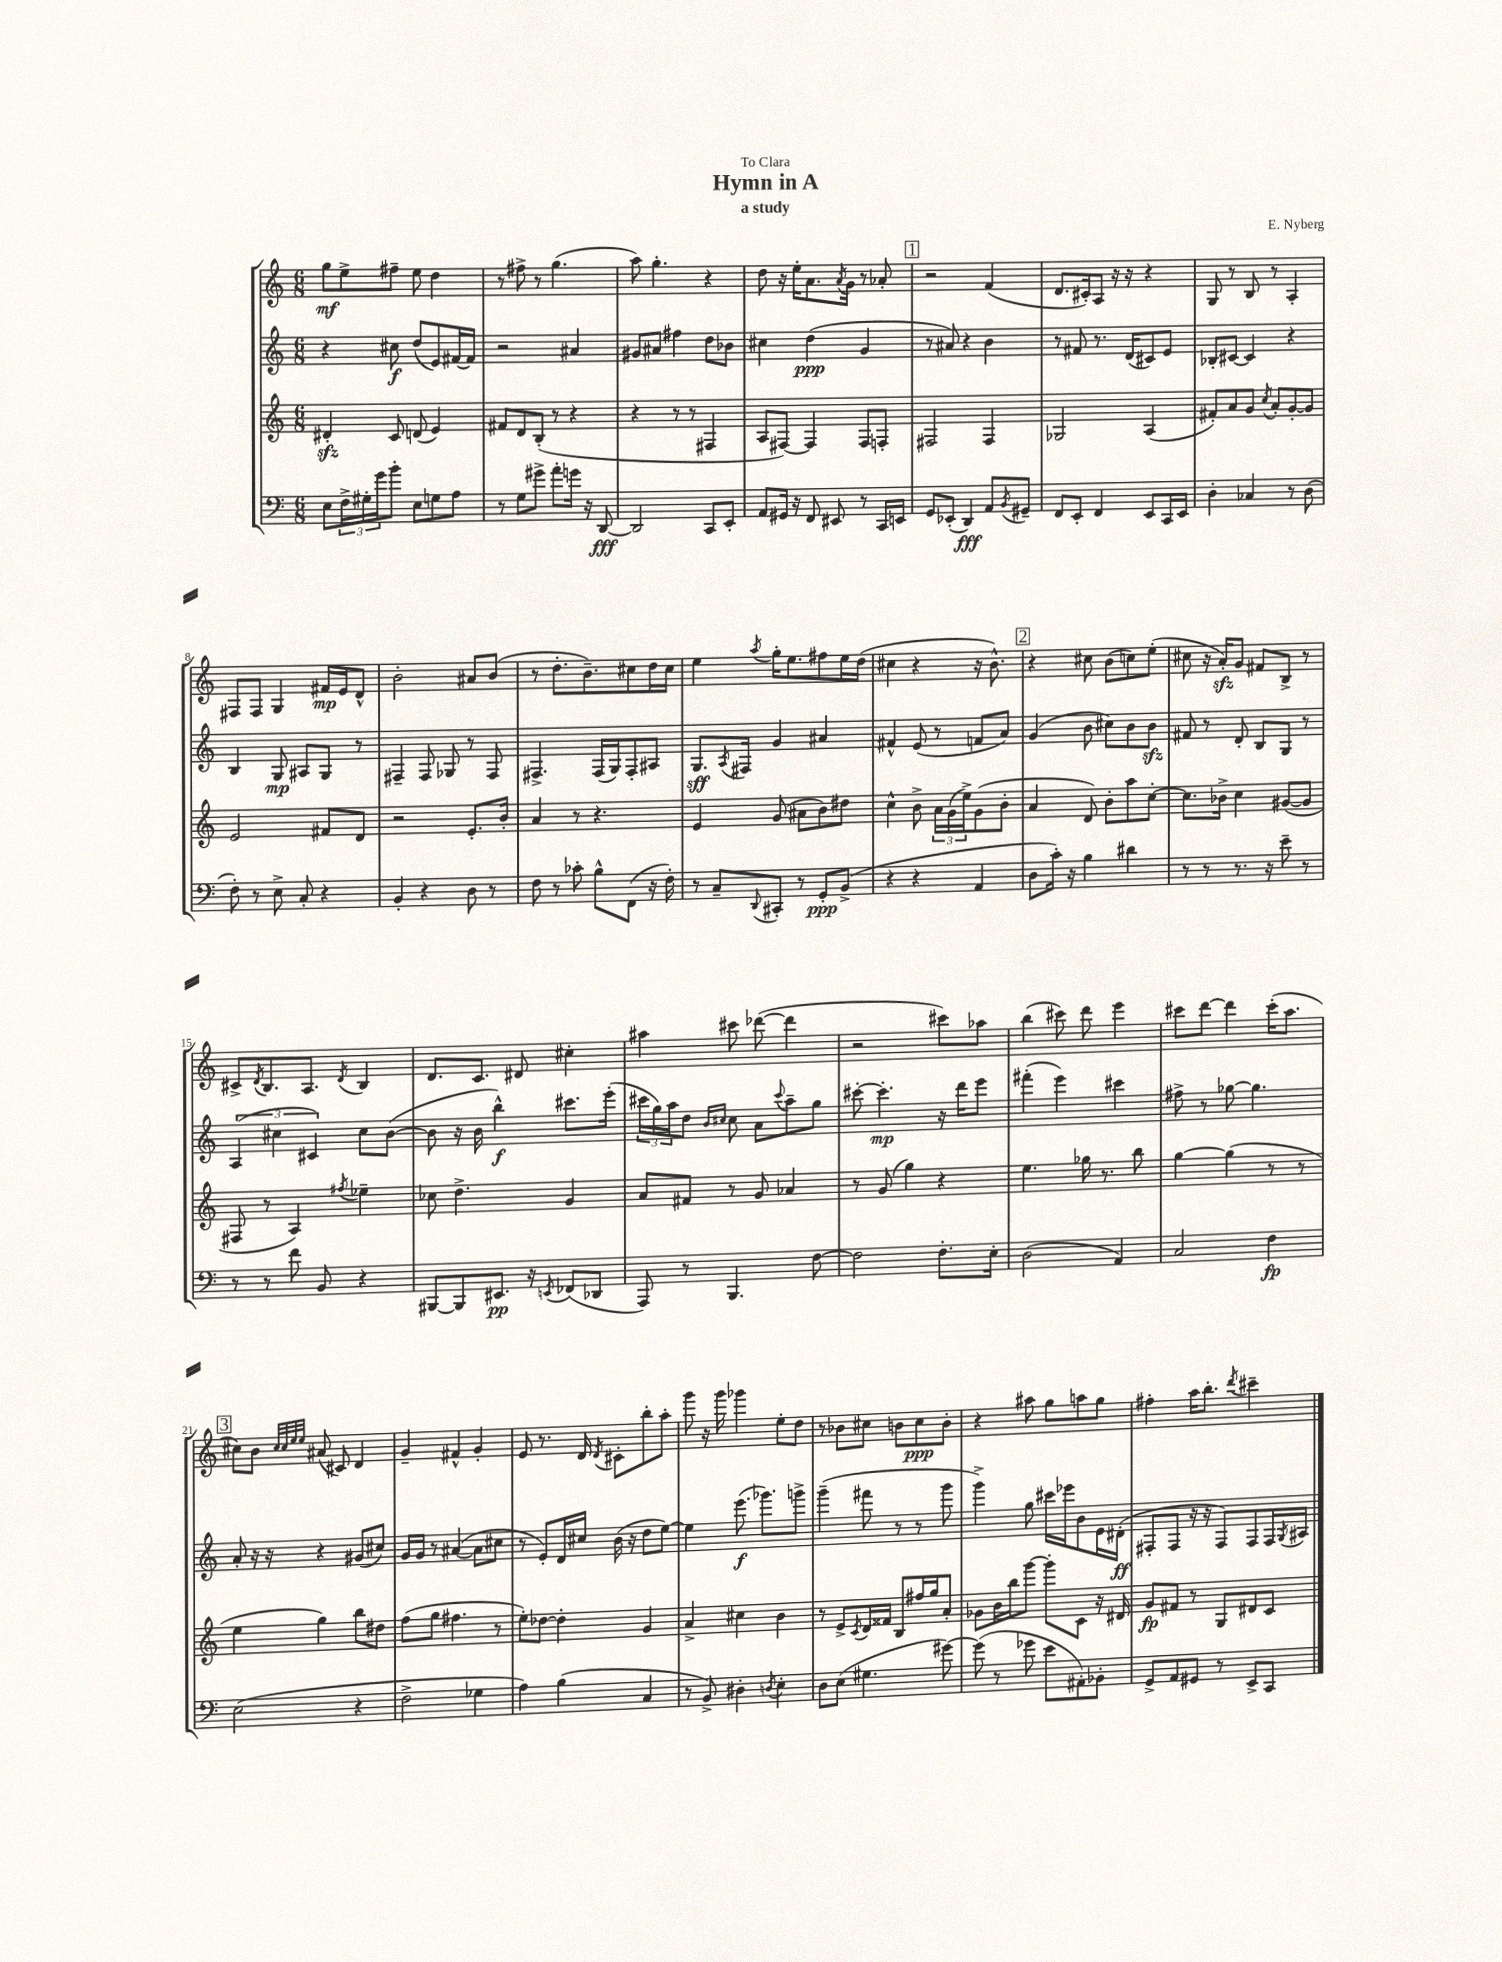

**kern	**kern	**kern	**kern
*staff4	*staff3	*staff2	*staff1
*clefF4	*clefG2	*clefG2	*clefG2
*k[]	*k[]	*k[]	*k[]
*M6/8	*M6/8	*M6/8	*M6/8
8E	4d#'	4r	8gg
24F^	.	.	8ee^
24G#'	.	.	.
24g	.	.	.
8b'	8c	8cc#	8ff#~
8E	(8d	(8dd	8ee
8G	4e)	8e)	4dd
8A	.	[16f#	.
.	.	16f#]	.
=	=	=	=
8r	8f#	2r	8r
8G	8d	.	8ff#^
8g#^	(8B'	.	8r
8a'	8r	.	(4.gg
16g	4r	4a#	.
16r	.	.	.
[8DD	.	.	.
=	=	=	=
2DD]	4r	8g#	8aa)
.	.	8a#	4.gg'
.	8r	4ff#	.
.	8r	.	.
8CC	4F#	8dd	4r
8EE'	.	8b-	.
=	=	=	=
8AA	8A	4cc#	8dd
16GG#	[8F#)	.	16r
16r	.	.	16ee'
8FF	4F#]	(4dd	8.a
8EE#	.	.	.
.	.	.	8qa
.	.	.	16g
8r	8F#	4g	8r
16CC	8F'	.	8a-'
16EE	.	.	.
=	=	=	=
8GG	2F#	8r	2r
(8EE-'	.	8a#)	.
4DD)	.	4r	.
8AA	4F#	4b	(4f
8qBB	.	.	.
8GG#~	.	.	.
=	=	=	=
8FF	2G-	8r	8.d
8EE'	.	8f#	.
.	.	.	16c#')
4FF	.	8.r	8A
.	.	.	16r
.	.	(16d	16r
8EE	(4A	8c#)	4r
16CC	.	8e	.
16EE	.	.	.
=	=	=	=
4D'	8f#')	8B-'	8G
.	8a	[8c#	8r
4C-	8g	4c#]	8B
.	8qcc	.	.
.	8a'	.	8r
8r	[8g'	4r	4A'
(8D	8g]	.	.
=	=	=	=
8F')	2e	4B	8F#
8r	.	.	8F#
8E^	.	8G	4G
8C'	.	8A#	.
4r	8f#	8G	16f#
.	.	.	16e
.	8d	8r	8d^^
=	=	=	=
4BB'	2r	4F#~	2b'
4r	.	8F#	.
.	.	8G-	.
8D	8.e'	8r	8a#
8r	.	8F#	(8b
.	16b'	.	.
=	=	=	=
8F	4a	4.F#^	8r
8r	.	.	8.dd'
8c-'	8r	.	.
.	.	.	8.b~)
8B^^	4.r	(16F#	.
.	.	16G)	.
(8FF	.	8F#'	8cc#
16r	.	8A#	16dd
16F')	.	.	16cc#
=	=	=	=
8r	4e	8.G	4ee
8C~	.	.	.
.	.	8qA	.
.	.	16F#	.
8qqDD	.	.	8qaa
8CC#'	(8g	4g	16gg'
.	.	.	8.ee
8r	8a#	.	.
8GG'	8b)	4a#	8ff#
(8BB^	8dd#	.	16ee
.	.	.	(16dd
=	=	=	=
4r	4cc^^	4f#^^	4cc#
4r	8b^	(8e	4r
.	24a	8r	.
.	(24g	.	.
.	24ee^)	.	.
4AA	(8g	8f	16r
.	.	.	8.b^^)
.	8b'	8a)	.
=	=	=	=
8D	4a	(4g	4r
16c')	.	.	.
16r	.	.	.
4B	8d)	8b	8cc#
.	8b'	8cc#)	(8b
4d#	8aa	8b	8cc)
.	[8cc'	8b	(8ee'
=	=	=	=
8r	8.cc]	8f#	8cc#
8r	.	8r	16r
.	16b-^	.	16a')
8.r	4cc	8d'	8g
.	.	8B	8f#
16r	.	.	.
8e~	([8g#	8G	8B^
8r	8g#]	8r	8r
=	=	=	=
8r	8F#	(6A	8c#^
.	.	.	8qd
8r	8r	.	8.B
.	.	6cc#	.
8f	4A)	.	.
.	.	.	8.A
.	.	6c#)	.
8BB	.	.	.
.	8qff#	.	8qd
4r	4ee-~	8cc#	4B
.	.	([8b	.
=	=	=	=
[8BBB#	8cc-	8b]	8.d
8BBB#]	4.dd^	16r	.
.	.	16b	8.c
8.EE#	.	4bb^^)	.
.	.	.	8d#
16r	.	.	.
8qEE	.	.	.
(8FF-	4g	8.ccc#	4cc#'
8DD-	.	.	.
.	.	(16eee'	.
=	=	=	=
8AAA)	8a	24ccc#	4aa#
.	.	24gg)	.
.	.	24aa	.
8r	8f#	8dd	.
.	.	16qqb	.
.	.	16qqcc#	.
4.BBB	8r	8cc#	8ccc#
.	8g	8a	([8ddd-
.	.	8qqccc#	.
.	4a-	8aa~	4ddd-]
[8F	.	8gg	.
=	=	=	=
2F]	8r	[8ccc#'	2r
.	(8g	4.ccc#']	.
.	4gg)	.	.
8.F'	4r	16r	8ccc#)
.	.	16ddd	.
.	.	8eee	8aa-
16E'	.	.	.
=	=	=	=
(2D	4.ee	(4fff#'	(4bb
.	.	4eee)	8ccc#)
.	16gg-	.	8ddd
.	8.r	.	.
4AA)	.	4ccc#	4eee
.	8bb	.	.
=	=	=	=
2C	[4gg	8ff#^	8ccc#
.	.	8r	[8ddd
.	(4gg]	[8gg-	4ddd]
.	.	4.gg-]	.
4F	8r	.	(16ccc#'
.	.	.	8.aa
.	8r	.	.
=	=	=	=
(2E	4ee	8a'	8cc#)
.	.	16r	8b
.	.	16r	.
.	.	.	32qqcc#
.	.	.	32qqcc#
.	.	.	32qqee
.	.	.	32qqee
.	4gg)	4r	(8a#
.	.	.	8c#)
4r	8bb	(8g#	4d
.	8dd#	8cc#)	.
=	=	=	=
2F^	(8ff	16g	4g~
.	.	16g	.
.	8gg	8r	.
.	4.ff#	([4a#	4f#^^
4G-	.	8a#]	4g'
.	8r	8cc#	.
=	=	=	=
4A)	8ee')	8r	8e
.	[8dd-	8e')	8.r
(4B	4dd-']	16d	.
.	.	16cc#	16d
.	.	.	8qd
.	.	(16b	8c#'
.	.	16r	.
4C	4g	8dd	8bb'
.	.	[8ee)	8aa'
=	=	=	=
8r	4a^	4ee]	8ggg
8BB^)	.	.	16r
.	.	.	16ggg
4D#'	4cc#	(8.eee	4ggg-
.	.	8.ggg-)	.
8qD	.	.	.
4E'	4b	.	8ee'
.	.	8ggg^	8dd
=	=	=	=
8D	8r	(4ggg~	8r
(8E	8e^	.	8b-
.	8qc	.	.
4.G#	16d	8fff#	8cc#
.	16f##	.	.
.	8B	8r	8b
.	16ff#	8r	8cc#
.	16gg	.	.
[8g#)	8a'	8ggg	8b'
=	=	=	=
(8g#]	8g-	4ggg^)	4r
8r	16b	.	.
.	16bb	.	.
8g-	[8ggg	8gg	8aa#
8e	8ggg']	16ccc#	8gg
.	.	16eee-	.
8AA#')	8c	8b	8aa
8BB-'	16r	16e	8gg
.	16d#	(16d#'	.
=	=	=	=
8GG^	8g	8F#'	4ff#'
8AA	8f#	8F#	.
8GG#	8r	16r	16aa
.	.	16r	8.bb'
8r	8G	8F#)	.
.	.	.	8qddd
8EE^	8d#	8F#	4ccc#~
8CC	8c	16F#	.
.	.	8qG	.
.	.	16A#	.
==	==	==	==
*-	*-	*-	*-
